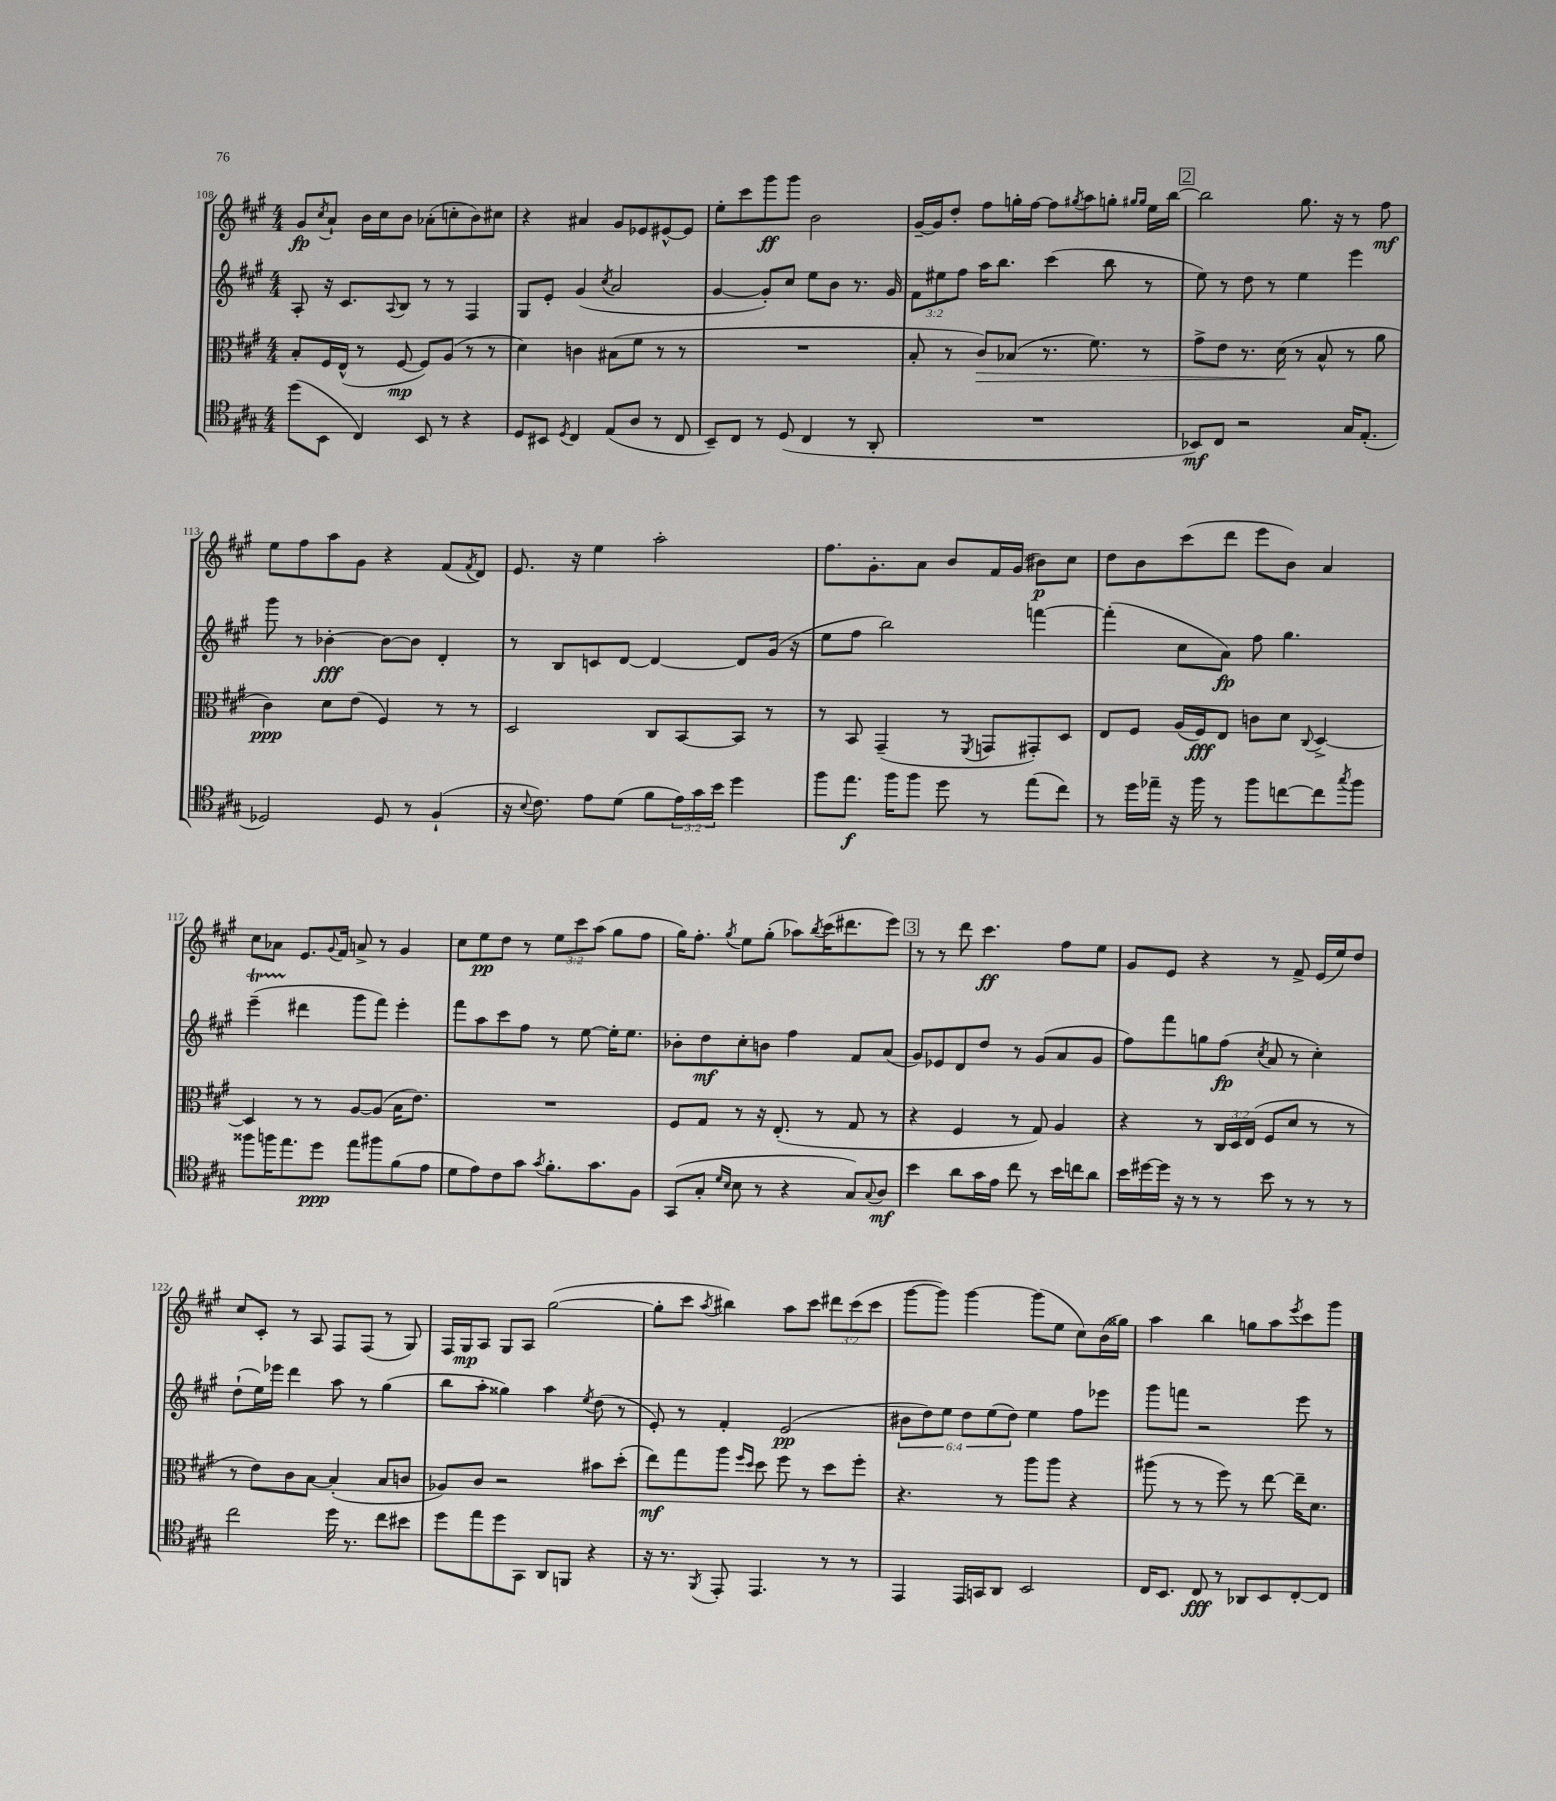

**kern	**kern	**kern	**kern
*staff4	*staff3	*staff2	*staff1
*clefC4	*clefC3	*clefG2	*clefG2
*k[f#c#g#]	*k[f#c#g#]	*k[f#c#g#]	*k[f#c#g#]
*M4/4	*M4/4	*M4/4	*M4/4
(8dd	8B'	8A'	8g#
.	.	.	8qcc#
8BB	16F#	16r	8a`
.	(16E^^	8.c#	.
4C#)	8r	.	16b
.	.	.	16cc#
.	.	8qqA	.
.	[8F#	8B	8b
8BB	8F#])	8r	(8a-'
8r	(8A	8r	8cc'
4r	8r	4F#	8b)
.	8r	.	8cc#
=	=	=	=
8D	4d)	8G#	4r
8BB#	.	8e'	.
8qD	.	.	.
4C#	4c	(4g#	4a#
.	.	8qcc#	.
(8E	(8B#	2a	8g#
8A	8f#	.	8e-
8r	8r	.	[8e#^^
8C#	8r	.	8e#]
=	=	=	=
8BB~)	1r	[4g#	8ee'
8C#	.	.	8ccc#
8r	.	8g#'])	8ggg#
(8D	.	8cc#	8ggg#
4C#	.	8ee	2b
.	.	8b	.
8r	.	8.r	.
8AA'	.	.	.
.	.	16g#	.
=	=	=	=
1r	8B'	12f#	[16g#~
.	.	.	16g#]
.	.	12ee#	.
.	8r	.	8dd'
.	.	12ff#	.
.	8c#)	16aa	8ff#
.	.	8.bb	.
.	(8B-	.	16gg'
.	.	.	[16ff#
.	8.r	(4ccc#	8ff#]
.	.	.	8qgg#
.	.	.	8aa
.	8.f#)	.	.
.	.	8bb	8gg'
.	.	.	16qqgg#
.	.	.	16qqgg#
.	8r	8r	16ee
.	.	.	[16bb
=	=	=	=
8BB-)	8g#^	8ee)	2bb]
8C#	8e	8r	.
2r	8.r	8dd	.
.	.	8r	.
.	(16d	.	.
.	8r	4ee	8.gg#
.	8B^^	.	.
.	.	.	16r
16G#	8r	4eee	8r
(8.E'	.	.	.
.	8a	.	8ff#
=	=	=	=
2D-)	4c#)	8ggg#	8ee
.	.	8r	8ff#
.	8d	[4b-'	8aa
.	(8e	.	8g#
8D-	4F#)	8b-_	4r
8r	.	8b-]	.
(4F#`	8r	4d'	(8f#
.	.	.	8qf#
.	8r	.	8d)
=	=	=	=
16r	2D	8r	8.e
8qqB	.	.	.
8.c#)	.	.	.
.	.	8B	.
.	.	.	16r
8e	.	8c	4ee
(8d	.	[8d	.
8f#	8C#	4d_	2aa'
24e)	[8BB	.	.
24g#	.	.	.
24b	.	.	.
4dd	8BB]	8d]	.
.	8r	(16g#	.
.	.	16r	.
=	=	=	=
8ff#	8r	8ee	8.ff#
8.ee	8BB	8ff#	.
.	.	.	8.g#'
.	(4GG#~	2bb)	.
16ff#	.	.	.
8ff#	.	.	8a
8dd	8r	.	8b
.	8qFF#	.	.
8r	8GG	.	16f#
.	.	.	(16g#
(8ee	8GG#')	[4fff	8b#)
8cc#)	8D	.	8cc#
=	=	=	=
8r	8E	(4fff']	8dd
16dd	8F#	.	8b
16ee-~	.	.	.
16r	(16A	8cc#	(8ccc#
16ff#	16F#)	.	.
8r	8E	8a)	8ddd
8ff#	8c	8ff#	8eee
[8cc	8d	4.gg#	8b)
.	8qqC#	.	.
8cc]	[4D^	.	4a
8qgg#	.	.	.
8ff#	.	.	.
=	=	=	=
8ff##	4D]	(4eee~	8cc#
16ff	.	.	8a-
8.ee	.	.	.
.	8r	4ddd#	8.e
8dd	8r	.	.
.	.	.	8qqg#
.	.	.	16f#
8ee	[8A	8ggg#	8a^
8ff#	(8A]	8fff#)	8r
(8f#	16B	4eee'	4g#
.	8.e)	.	.
8e	.	.	.
=	=	=	=
8d	1r	8fff#	8cc#
8e)	.	8aa	8ee
8c#	.	8ccc#	8dd
8g#	.	8ff#	8r
8qg#	.	.	.
8.f#'	.	8r	12ee
.	.	.	12ccc#
.	.	[8ee	.
.	.	.	(12aa
8.g#	.	.	.
.	.	16ee']	8gg#
.	.	8.ee	.
8F#	.	.	8ff#
=	=	=	=
(8GG#	8F#	8b-'	16gg#)
.	.	.	8.ff#'
8G#'	8G#	8dd	.
16qqd	.	.	.
16qqB	.	.	8qgg#
8B	8r	8cc#'	8ee
8r	16r	8b	(8gg#'
.	(8.E'	.	.
4r	.	4ff#	8aa-)
.	.	.	8qbb
.	8r	.	(16ccc#
.	.	.	8.ddd#
8G#)	8G#	8f#	.
8qqG#	.	.	.
8A	8r	(8a	8eee)
=	=	=	=
4b	4r	8g#)	8r
.	.	8e-	8r
8a	4F#	8d	8ddd
16g#	.	8dd	4.ccc#
16e	.	.	.
8cc#	8r	8r	.
8r	8G#)	(8g#	.
16b	4A	8a	8ff#
16cc	.	.	.
8a	.	8g#	8ee
=	=	=	=
16b	4r	8ff#)	8g#
[16dd#	.	.	.
16dd#]	.	8fff#	8e
16r	.	.	.
8r	8r	8gg	4r
8r	24C#	(8ff#	.
.	24D	.	.
.	(24E	.	.
.	.	8qcc#	.
8b	8F#	8a	8r
8r	8d	8r	8f#^
8r	8r	4cc#')	(16e
.	.	.	16ee)
8r	8r	.	8dd
=	=	=	=
2cc#	8r	(8dd`	8cc#
.	8e)	16ee)	8c#'
.	.	16eee-	.
.	8c#	4ddd	8r
.	[8B	.	8A
16dd	(4B']	8aa	8F#
8.r	.	.	.
.	.	8r	(8F#
8cc#	8B	(4gg#	8r
8b#	8c	.	8G#)
=	=	=	=
8dd	8A-)	8bb	16F#
.	.	.	16G#
8ee	8c#	8aa'	8A
8dd	2r	4gg##)	8G#
8GG#	.	.	8A
8AA	.	4aa	([2gg#
8FF	.	.	.
.	.	8qee	.
4r	8b#	(8dd	.
.	(8dd'	8r	.
=	=	=	=
16r	8ee)	8e')	8gg#']
8.r	.	.	.
.	8gg#	8r	8ccc#
8qFF#	.	.	8qaa
8EE'	8aa	4f#'	4bb#)
.	16qqff#	.	.
.	16qqdd	.	.
4.EE	8dd	.	.
.	8ff#	(2e	8aa
.	8r	.	8ccc#
8r	8dd	.	12ddd#
.	.	.	(12ccc#
8r	8ff#'	.	.
.	.	.	12ccc#
=	=	=	=
4EE	4.r	12b#	[8ggg#
.	.	12dd)	.
.	.	.	8ggg#])
.	.	12ee	.
16EE	.	12dd	[4ggg#
16GG	.	.	.
.	.	(12ee	.
8AA	8r	.	.
.	.	12dd)	.
2BB	8aa	4ee	(8ggg#]
.	8aa	.	8ee
.	4r	8ff#	8cc#)
.	.	8eee-	(16b
.	.	.	16gg##)
=	=	=	=
16C#	(8aa#	8ggg#	4aa
8.BB	.	.	.
.	8r	8fff	.
8C#	8r	2r	4bb
8r	8ff#)	.	.
8AA-	8r	.	8gg
8BB	[8ee	.	8aa
.	.	.	8qeee
[8C#'	16ee~]	8eee	8ccc#
.	8.d	.	.
8C#]	.	8r	8ggg#
==	==	==	==
*-	*-	*-	*-
